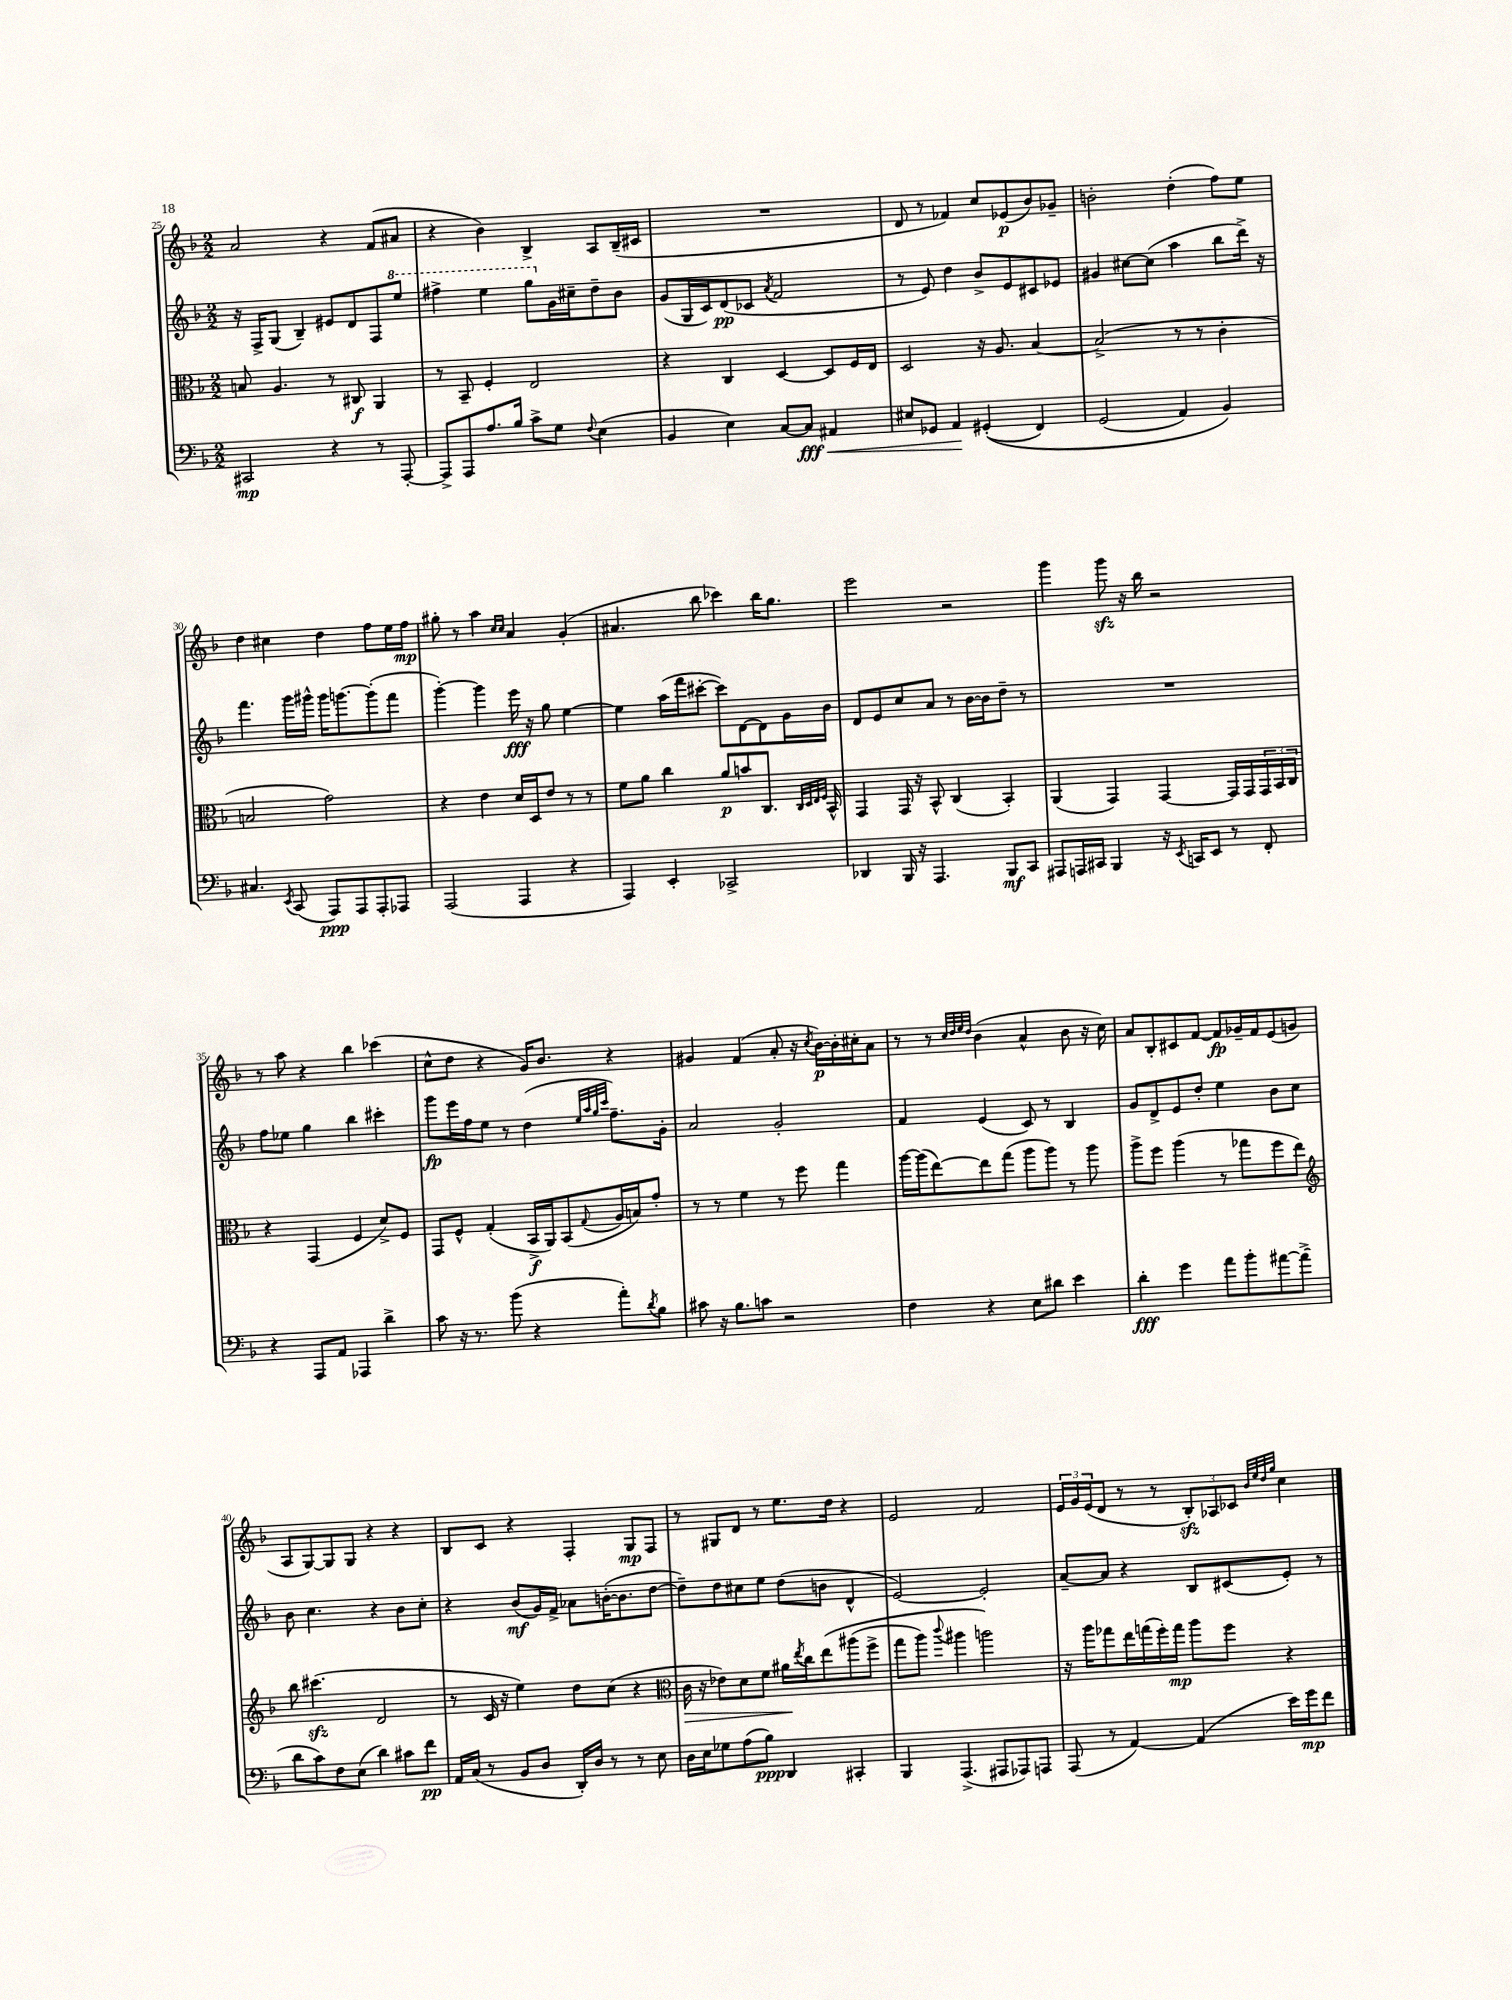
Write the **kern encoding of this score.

**kern	**kern	**kern	**kern
*staff4	*staff3	*staff2	*staff1
*clefF4	*clefC3	*clefG2	*clefG2
*k[b-]	*k[b-]	*k[b-]	*k[b-]
*M2/2	*M2/2	*M2/2	*M2/2
2CC#	8B	16r	2a
.	.	16F^	.
.	4.A	(8G	.
.	.	4B-~)	.
4r	8r	8e#	4r
.	8C#	8d	.
8r	4AA	8F	(8f
[8AAA'	.	8eee	8a#
=	=	=	=
8AAA^]	8r	4fff#^	4r
8AAA	8BB-~	.	.
8.A	4F'	4eee	4b-)
16B-	.	.	.
8c^	2E	8ggg	4B-^
8G	.	16g	.
.	.	16cc#~	.
8qqF	.	.	.
(4E	.	8dd~	8A
.	.	8b-	(16B-~
.	.	.	16c#
=	=	=	=
4BB-	4r	(8g	1r
.	.	16G	.
.	.	16c)	.
4E)	4C	(8d	.
.	.	8c-	.
.	.	8qa	.
[8C	[4D	2f	.
8C]	.	.	.
4AA#	8D]	.	.
.	16F	.	.
.	16E	.	.
=	=	=	=
8E#	2D	8r	8d
8GG-	.	8e)	8r
4AA	.	4dd	4f-)
&((4GG#'	16r	8b-^	8cc
.	8.A	.	.
.	.	8e	(8e-
4FF)	[4B-	8c#	8b-)
.	.	8e-	8g-~
=	=	=	=
(2GG	(2B-^]	4g#	2b'
.	.	[8cc#	.
.	.	(8cc#]	.
4AA)	8r	4aa	(4dd'
.	8r	.	.
4BB-&)	4c'	8bb-	8ff)
.	.	16ddd^)	8ee
.	.	16r	.
=	=	=	=
4.C#	2B	4.fff	4dd
.	.	.	4cc#
8qEE	.	.	.
(8CC	.	16ggg	.
.	.	16ggg#^^	.
8AAA)	2g)	16ggg#	4dd
.	.	[8.ggg	.
8AAA	.	.	.
8AAA'	.	(8ggg']	8ff
8AAA-	.	8fff	16ee
.	.	.	16ff
=	=	=	=
(2AAA	4r	[4ggg')	8gg#'
.	.	.	8r
.	4e	4ggg]	4aa
.	.	.	16qqcc
.	.	.	16qqcc
4AAA	16d	16eee	4a
.	16D	16r	.
.	8e	8gg	.
4r	8r	[4ee	(4g'
.	8r	.	.
=	=	=	=
4AAA)	8f	4ee]	4.a#
.	8a	.	.
4EE'	4cc	(16aa	.
.	.	16fff	.
.	.	[8ccc#'	8bb-
2CC-^	8a	8ccc#])	4ccc-)
.	8b	[8d	.
.	8.C	8d]	16bb-
.	.	.	8.gg
.	.	16g	.
.	32qqC	.	.
.	32qqD	.	.
.	32qqE	.	.
.	32qqF	.	.
.	16BB-^^	16b-	.
=	=	=	=
4DD-	4GG	8d	2eee
.	.	8e	.
16BBB-	16GG	8cc	.
16r	16r	.	.
4.AAA	8BB-^^	8a	.
.	(4C	8r	2r
.	.	[16b-	.
.	.	16b-]	.
8BBB-	4BB-')	8dd~	.
8CC	.	8r	.
=	=	=	=
8AAA#	(4AA	1r	4ggg
16AAA	.	.	.
16CC#	.	.	.
4BBB-	4GG)	.	8ggg
.	.	.	16r
.	.	.	16bb-
16r	[4GG	.	2r
8qEE	.	.	.
16CC	.	.	.
8EE	.	.	.
8r	16GG]	.	.
.	16GG	.	.
8FF'	24GG	.	.
.	24BB-	.	.
.	24C	.	.
=	=	=	=
4r	4r	8ff	8r
.	.	8ee-	8aa
8AAA	(4GG	4gg	4r
8AA	.	.	.
4AAA-	4F	4bb-	4bb-
4d^	8d^)	4ccc#'	(4ccc-
.	8F	.	.
=	=	=	=
8c	8GG	8ggg	8cc^^
16r	8F^^	16eee	8dd
8.r	.	16ff	.
.	(4G'	8ee	4r
(8b-	.	8r	.
4r	16BB-^	(4dd	16g)
.	16AA)	.	8.b-
.	(8BB-	.	.
.	.	32qqee	.
.	.	32qqaa	.
.	.	32qqgg	.
.	8qqG	32qqccc	.
8a')	16A	8.ff~)	4r
.	16B)	.	.
8qd	.	.	.
8B-	8g'	.	.
.	.	16g'	.
=	=	=	=
8c#	8r	2a	4g#
16r	8r	.	.
8.B-	.	.	.
.	4f	.	(4f
8c	.	.	.
2r	8r	2g'	8a'
.	8ff	.	16r
.	.	.	8qcc
.	.	.	[16b-)
.	4gg	.	16b-']
.	.	.	16cc#'
.	.	.	8a
=	=	=	=
4F	[16aa	4f	8r
.	(16aa]	.	.
.	[8ee)	.	8r
.	.	.	32qqcc
.	.	.	32qqdd
.	.	.	32qqee
.	.	.	32qqdd
4r	8ee]	(4e	(4b-
.	(8gg	.	.
8E	8aa	8c)	4a^^
8d#	8aa)	8r	.
4e	8r	4B-	8b-
.	8aa	.	16r
.	.	.	16cc)
=	=	=	=
4d'	8aa^	8g	8a
.	8ff	8d^	8B-'
4g	(4aa	8e	8c#
.	.	8dd'	[8f
8a	8r	4ee	8f]
8b-'	8gg-	.	16g-~
.	.	.	16f
[8a#	8ff	8b-	(8e
(8a#^]	8ee)	8cc	8g
=	=	=	=
*	*clefG2	*	*
8d	8bb-	8b-	8A
8c)	(4.ccc#	4.cc	[8G)
8F	.	.	8G]
(8E	.	.	8G
4d)	2d	4r	4r
8c#	.	8b-	4r
8f	.	8cc'	.
=	=	=	=
16AA	8r	4r	8B-
(16C	.	.	.
8r	16c	.	8c
.	16r	.	.
8BB-	4ee)	(8b-	4r
8D	.	16g)	.
.	.	16f^	.
16DD')	8dd	8a-	4F'
16D	.	.	.
8r	(8cc	([16b'	.
.	.	8.b]	.
8r	4r	.	8G
8E	.	[8dd	8F
=	=	=	=
*	*clefC3	*	*
16D	16c	8dd~])	8r
16E	16r	.	.
8G-	8e-)	8dd	8G#
(8A	8d	8cc#	8d
8B-)	8f	8ee	8r
4DD	16a#	(8dd	8.ee
.	8qee	.	.
.	16cc	.	.
.	&(8ee	8b	.
.	.	.	16dd
4CC#'	(8aa#	4d^^	4r
.	8ff^	.	.
=	=	=	=
4BBB-	8gg	[2e)	2e
.	8aa)	.	.
.	8qqccc	.	.
(4.AAA^	4aa#	.	.
.	2aa&)	2e']	2f
8AAA#	.	.	.
8AAA-)	.	.	.
8AAA	.	.	.
=	=	=	=
(8AAA	16r	[8a~	24e
.	.	.	24g
.	16aa	.	.
.	.	.	(24e
8r	8gg-	8a]	8d
[4AA)	16ee	4r	8r
.	(16gg	.	.
.	16ff')	.	8r
.	16gg	.	.
(4AA]	8aa	8B-	12B-')
.	.	.	12A-
.	8ff	(8c#	.
.	.	.	12c-
.	.	.	32qqb-
.	.	.	32qqee
.	.	.	32qqdd
.	.	.	32qqgg
16e)	4r	8e')	4cc
16g	.	.	.
8f	.	8r	.
==	==	==	==
*-	*-	*-	*-
